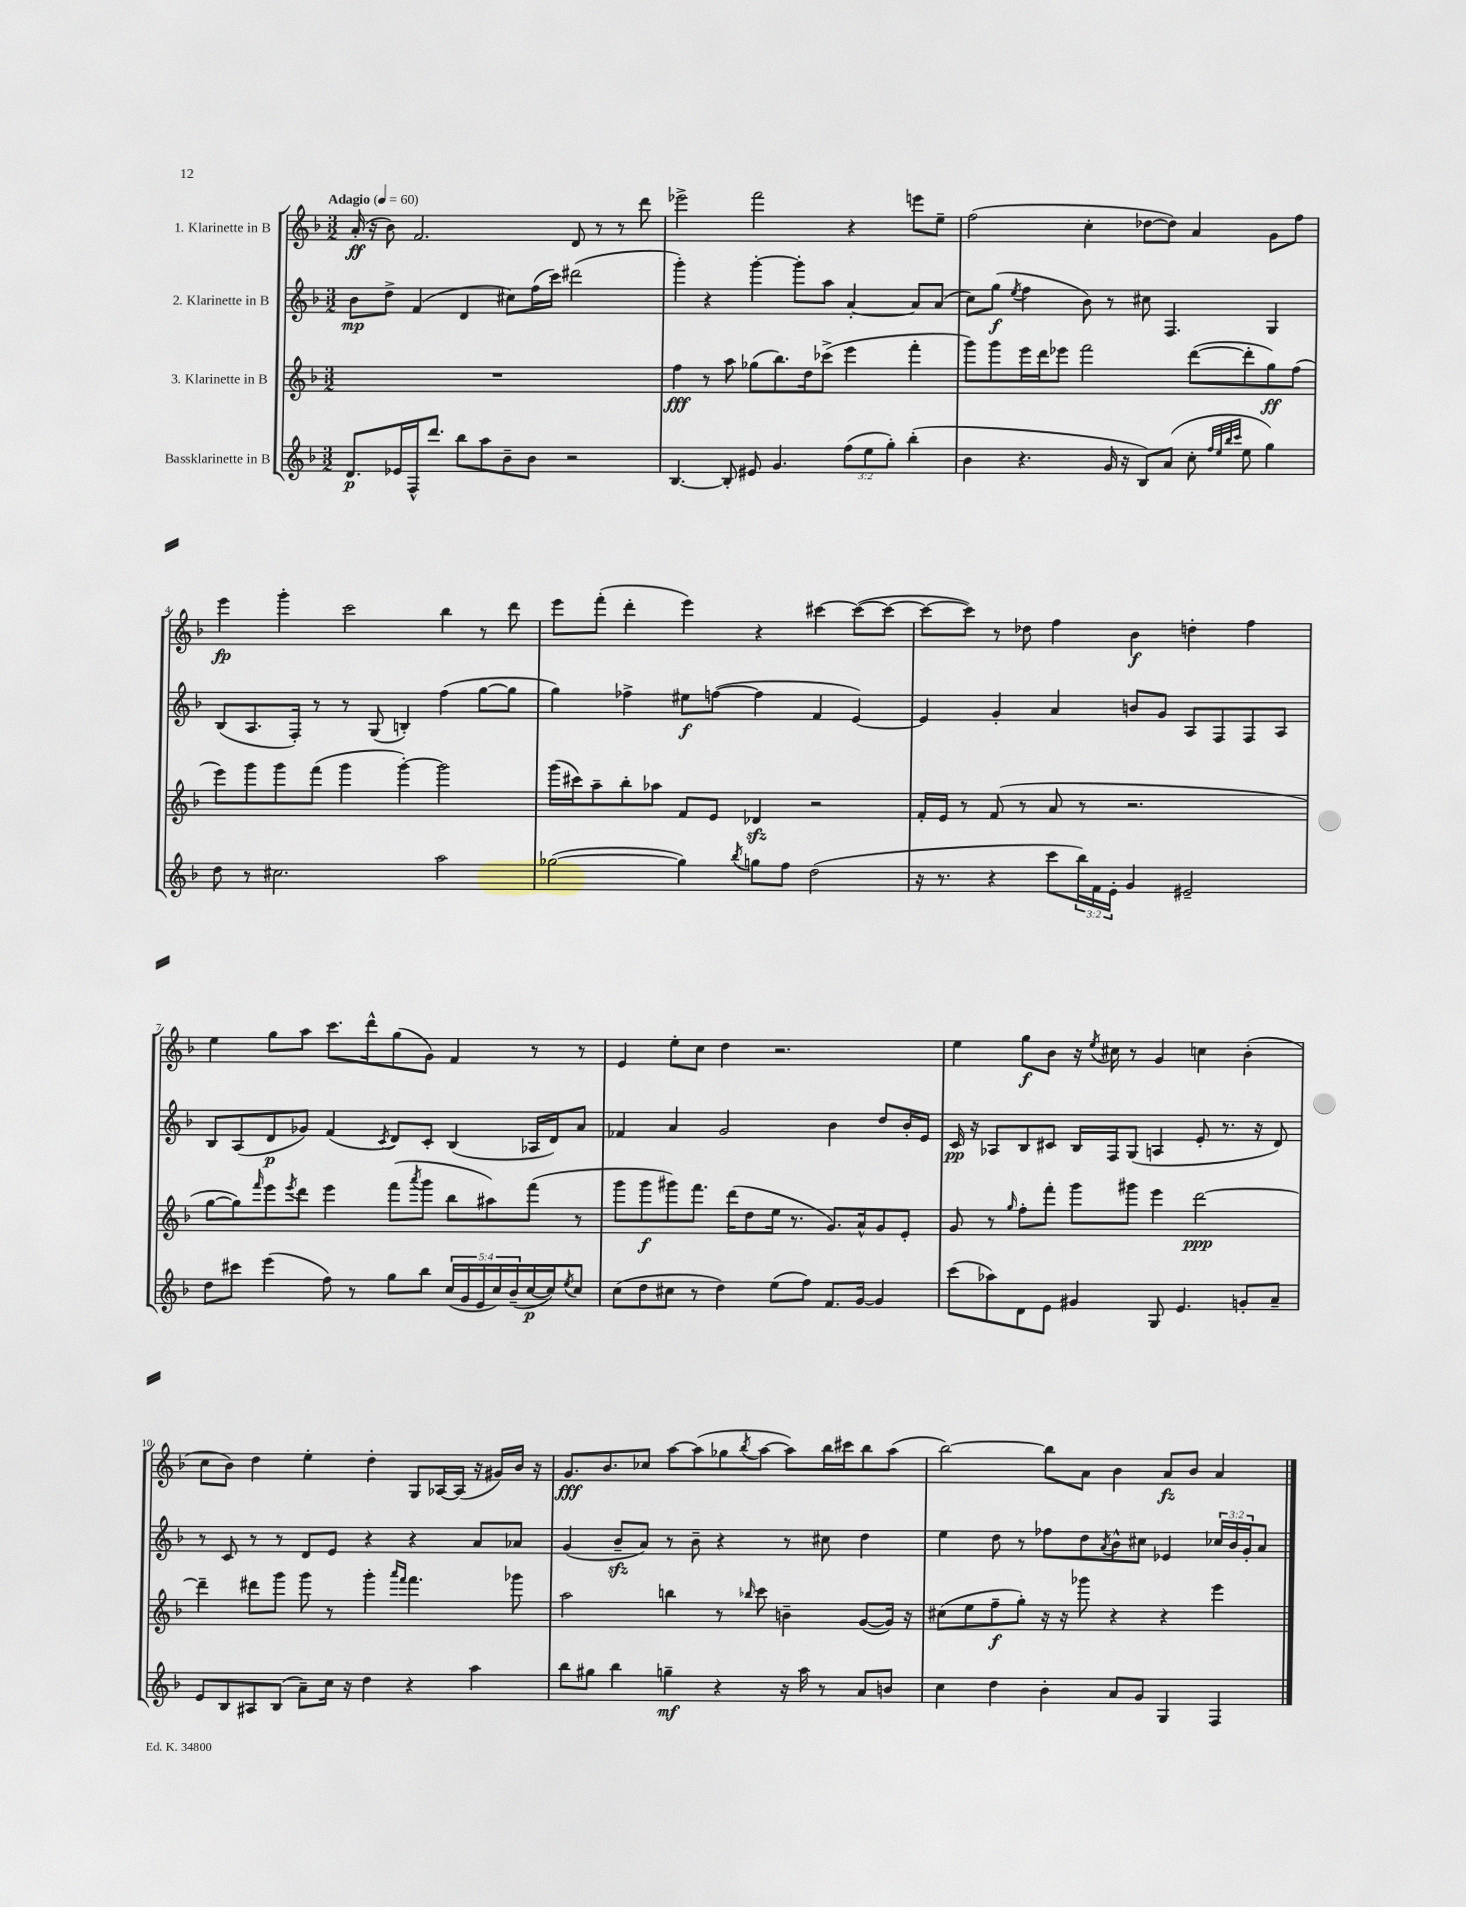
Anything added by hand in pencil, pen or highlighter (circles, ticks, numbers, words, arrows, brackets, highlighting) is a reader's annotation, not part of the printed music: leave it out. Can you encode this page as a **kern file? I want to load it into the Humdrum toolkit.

**kern	**dynam	**kern	**dynam	**kern	**dynam	**kern	**dynam
*part4	*part4	*part3	*part3	*part2	*part2	*part1	*part1
*staff4	*staff4	*staff3	*staff3	*staff2	*staff2	*staff1	*staff1
*I"Bassklarinette in B	*	*I"3. Klarinette in B	*	*I"2. Klarinette in B	*	*I"1. Klarinette in B	*
*clefG2	*	*clefG2	*	*clefG2	*	*clefG2	*
*k[b-]	*	*k[b-]	*	*k[b-]	*	*k[b-]	*
*M3/2	*	*M3/2	*	*M3/2	*	*M3/2	*
*MM60	*	*MM60	*	*MM60	*	*MM60	*
=1	=1	=1	=1	=1	=1	=1	=1
!	!	!	!	!	!	!LO:TX:a:B:t=Adagio	!
8.d/L	p	1.r	.	8b-\L	mp	(16a'/	ff
.	.	.	.	.	.	16r	.
.	.	.	.	8dd^\J	.	8b-\)	.
16e-X/L	.	.	.	.	.	.	.
16F^^/J	.	.	.	(4f/	.	2.f/	.
8.ddd/J	.	.	.	.	.	.	.
8bb-\L	.	.	.	4d/	.	.	.
8aa\	.	.	.	.	.	.	.
8b-~\	.	.	.	8cc#X\L)	.	.	.
8b-\J	.	.	.	(16ff\L	.	.	.
.	.	.	.	16ccc\JJ)	.	.	.
2r	.	.	.	(2ddd#X\	.	8d/	.
.	.	.	.	.	.	8r	.
.	.	.	.	.	.	8r	.
.	.	.	.	.	.	8ddd\	.
=2	=2	=2	=2	=2	=2	=2	=2
[4.B-/	.	4ff\	fff	4ggg'\)	.	2eee-X^\	.
.	.	8r	.	4r	.	.	.
8B-'/]	.	8aa\	.	.	.	.	.
8e#X/	.	(8gg-X\L	.	[4ggg'\	.	2fff\	.
4.g/	.	8.bb-\)	.	.	.	.	.
.	.	.	.	8ggg'\L]	.	.	.
.	.	16dd\k	.	.	.	.	.
.	.	(8ccc-X^\J	.	8aa\J	.	.	.
(12ff\L	.	4eee\	.	[4a'/	.	4r	.
12ee\	.	.	.	.	.	.	.
12gg'\J)	.	.	.	.	.	.	.
(4bb-'\	.	4fff'\	.	8a/L]	.	8eeen\L	.
.	.	.	.	(8a/J	.	8ee~\J	.
=3	=3	=3	=3	=3	=3	=3	=3
4b-\	.	8ggg\L)	.	8cc\L)	.	(2ff\	.
.	.	8ggg\	.	(8gg\J	f	.	.
.	.	.	.	8qee/	.	.	.
4.r	.	16eee\L	.	4ff\	.	.	.
.	.	16ddd\J	.	.	.	.	.
.	.	8eee-X\J	.	.	.	.	.
.	.	2fff\	.	8b-\)	.	4cc'\	.
16g/	.	.	.	8r	.	.	.
16r	.	.	.	.	.	.	.
8B-/L)	.	.	.	8cc#X\	.	[8dd-X\L	.
(8a/J	.	.	.	4.F/	.	8dd-\J])	.
8cc'\	.	([8ddd\L	.	.	.	4a/	.
32qqff/LLL	.	.	.	.	.	.	.
32qqee/	.	.	.	.	.	.	.
32qqbb-/	.	.	.	.	.	.	.
32qqccc/JJJ	.	.	.	.	.	.	.
8ee\	.	8ddd'\]	.	.	.	.	.
4gg\)	.	8gg\)	ff	4G/	.	8g\L	.
.	.	(8ff\J	.	.	.	8ff\J	.
!!LO:LB:g=z
=4	=4	=4	=4	=4	=4	=4	=4
8dd\	.	8eee\L)	.	(8B-/L	.	4eee\	fp
8r	.	8ggg\	.	8.A/	.	.	.
2.cc#X\	.	8ggg\	.	.	.	4ggg'\	.
.	.	.	.	16F'/Jk)	.	.	.
.	.	(8fff\J	.	8r	.	.	.
.	.	4ggg\	.	8r	.	2ccc\	.
.	.	.	.	(8G/	.	.	.
.	.	[4ggg'\)	.	4Bn'/)	.	.	.
2aa\	.	2ggg\]	.	(4ff\	.	4bb-\	.
.	.	.	.	[8gg\L	.	8r	.
.	.	.	.	8gg\J]	.	8ddd\	.
=5	=5	=5	=5	=5	=5	=5	=5
([2gg-X\	.	(16ggg\LL	.	4gg\)	.	8eee\L	.
.	.	16ccc#X\J)	.	.	.	.	.
.	.	8aa~\	.	.	.	(8fff'\J	.
.	.	8bb-'\	.	4ff-X^\	.	4ddd'\	.
.	.	8aa-X\J	.	.	.	.	.
4gg-\])	.	8f/L	.	8ee#X\L	f	4eee\)	.
.	.	8e/J	.	([8ffn\J	.	.	.
8qbb-/	.	.	.	.	.	.	.
8ggn\L	.	4d-Xzz/	.	4ff\]	.	4r	.
8ff\J	.	.	.	.	.	.	.
(2dd\	.	2r	.	4f/	.	[4ccc#X\	.
.	.	.	.	[4e/)	.	(8ccc#\L_	.
.	.	.	.	.	.	8ccc#\J_	.
=6	=6	=6	=6	=6	=6	=6	=6
16r	.	16f'/LL	.	4e/]	.	8ccc#\L_	.
8.r	.	16e/JJ	.	.	.	.	.
.	.	8r	.	.	.	8ccc#\J])	.
4r	.	(8f/	.	4g'/	.	8r	.
.	.	8r	.	.	.	8dd-X\	.
8ccc\L	.	8a/	.	4a/	.	4ff\	.
24bb-\L)	.	8r	.	.	.	.	.
24f\	.	.	.	.	.	.	.
24e'\JJ	.	.	.	.	.	.	.
4g/	.	2.r	.	8bn/L	.	4b-\	f
.	.	.	.	8g/J	.	.	.
2e#X~/	.	.	.	8A/L	.	4ddn'\	.
.	.	.	.	8F/	.	.	.
.	.	.	.	8F/	.	4ff\	.
.	.	.	.	8A/J	.	.	.
!!LO:LB:g=z
=7	=7	=7	=7	=7	=7	=7	=7
8dd\L	.	[8gg\L	.	8B-/L	.	4ee\	.
8ccc#X\J	.	8gg\])	.	(8A/	.	.	.
.	.	16qqfff/	.	.	.	.	.
(4eee\	.	8eee\	.	8d/	p	8gg\L	.
.	.	8qeee/	.	.	.	.	.
.	.	8ddd\J	.	8g-X/J)	.	8aa\J	.
8ff\)	.	4eee\	.	(4f/	.	8.ccc\L	.
8r	.	.	.	.	.	.	.
.	.	.	.	.	.	16ddd^^\k	.
.	.	.	.	8qc/	.	.	.
8gg\L	.	(8fff\L	.	8d/L)	.	(8gg\	.
.	.	8qaaa/	.	.	.	.	.
8bb-\J	.	8ggg\J	.	8c'/J	.	8g\J)	.
(20cc/LL	.	8bb-\L	.	(4B-/	.	4f/	.
20g/	.	.	.	.	.	.	.
20e/	.	.	.	.	.	.	.
.	.	8aa#X\)	.	.	.	.	.
20cc/)	.	.	.	.	.	.	.
(20b-~/	.	.	.	.	.	.	.
[16cc/	p	(8fff\J	.	16A-X/LL	.	8r	.
16cc/J])	.	.	.	16d/J)	.	.	.
8qee/	.	.	.	.	.	.	.
8cc/J	.	8r	.	8a/J	.	8r	.
=8	=8	=8	=8	=8	=8	=8	=8
(8cc\L	.	8ggg\L	.	4f-X/	.	4e/	.
8dd\	.	8ggg\	f	.	.	.	.
8cc#X\J	.	8ggg#X\)	.	4a/	.	8ee'\L	.
8r	.	8.fff\J	.	.	.	8cc\J	.
4dd\)	.	.	.	2g/	.	4dd\	.
.	.	(16ddd\KL	.	.	.	.	.
.	.	8dd\	.	.	.	.	.
(8ee\L	.	16ee\Jk	.	.	.	2.r	.
.	.	8.r	.	.	.	.	.
8ff\J)	.	.	.	.	.	.	.
8.f/L	.	8.g/L)	.	4b-\	.	.	.
[16g/Jk	.	16a^^/k	.	.	.	.	.
4g/]	.	8g/	.	8dd/L	.	.	.
.	.	8e'/J	.	16b-'/L	.	.	.
.	.	.	.	16e/JJ	.	.	.
=9	=9	=9	=9	=9	=9	=9	=9
(8ccc\L	.	8g/	.	16c/	pp	4ee\	.
.	.	.	.	16r	.	.	.
8aa-X\)	.	8r	.	8A-X/L	.	.	.
.	.	16qqgg/	.	.	.	.	.
8d\	.	8ff'\L	.	8B-/	.	8gg\L	f
8e\J	.	8fff'\J	.	8c#X/J	.	8b-\J	.
4g#X/	.	8ggg\L	.	16B-/LL	.	16r	.
.	.	.	.	.	.	8qee/	.
.	.	.	.	16F/J	.	16cc#X\	.
.	.	8ggg#X\J	.	(8G/J	.	8r	.
8G/	.	4eee\	.	4An/	.	4g/	.
4.e/	.	.	.	.	.	.	.
.	.	[2ddd\	ppp	8e'/	.	4ccn\	.
.	.	.	.	8.r	.	.	.
8gn'/L	.	.	.	.	.	(4b-'\	.
.	.	.	.	16r	.	.	.
8a~/J	.	.	.	8d/)	.	.	.
!!LO:LB:g=z
=10	=10	=10	=10	=10	=10	=10	=10
8e/L	.	4ddd~\]	.	8r	.	8cc\L	.
8B-/	.	.	.	8c/	.	8b-\J)	.
8A#X/	.	8ddd#X\L	.	8r	.	4dd\	.
(8B-/J	.	8ggg\J	.	8r	.	.	.
8a~\L)	.	8ggg\	.	8d/L	.	4ee'\	.
16cc\Jk	.	8r	.	8e/J	.	.	.
16r	.	.	.	.	.	.	.
4dd\	.	4ggg'\	.	4r	.	4dd'\	.
.	.	16qqaaa/LL	.	.	.	.	.
.	.	16qqfff/JJ	.	.	.	.	.
4r	.	4.fff\	.	4r	.	8G/L	.
.	.	.	.	.	.	[16A-X/L	.
.	.	.	.	.	.	(16A-/JJ]	.
4aa\	.	.	.	8a/L	.	16r	.
.	.	.	.	.	.	16g#X/LL)	.
.	.	8ggg-X\	.	8a-X/J	.	16b-/JJ	.
.	.	.	.	.	.	16r	.
=11	=11	=11	=11	=11	=11	=11	=11
8bb-\L	.	2aa\	.	(4g/	.	8.g/L	fff
8gg#X\J	.	.	.	.	.	.	.
.	.	.	.	.	.	8.b-/	.
4bb-\	.	.	.	8b-zz~/L	.	.	.
.	.	.	.	8a/J)	.	8cc-X/J	.
4ggn~\	mf	4bbn\	.	8r	.	[8aa\L	.
.	.	.	.	8b-~\	.	(8aa\]	.
4r	.	8r	.	4r	.	8gg-X\	.
.	.	16qqbb-X/	.	.	.	8qbb-/	.
.	.	8ccc\	.	.	.	[8aa\J	.
16r	.	4bn~\	.	8r	.	8aa\L])	.
16aa\	.	.	.	.	.	.	.
8r	.	.	.	8cc#X\	.	16bb-\L	.
.	.	.	.	.	.	16ccc#X\J	.
8a/L	.	([8g/L	.	4dd\	.	8bb-\	.
8bn/J	.	16g/Jk])	.	.	.	(8aa\J	.
.	.	16r	.	.	.	.	.
=12	=12	=12	=12	=12	=12	=12	=12
4cc\	.	(8cc#X\L	.	4ee\	.	[2bb-\)	.
.	.	8ee\	.	.	.	.	.
4dd\	.	8ff~\	f	8dd\	.	.	.
.	.	8gg'\J)	.	8r	.	.	.
4b-'\	.	16r	.	8ff-X\L	.	8bb-\L]	.
.	.	16r	.	.	.	.	.
.	.	8ggg-X\	.	8dd\	.	8a\J	.
.	.	.	.	8qa/	.	.	.
8a/L	.	4r	.	8b-^^\	.	4b-\	.
8g/J	.	.	.	8cc#X\J	.	.	.
4G/	.	4r	.	4e-X/	.	8a/L	fz
.	.	.	.	.	.	8b-/J	.
4F/	.	4eee\	.	24cc-X/LL	.	4a/	.
.	.	.	.	24b-/	.	.	.
.	.	.	.	24g'/J	.	.	.
.	.	.	.	8a/J	.	.	.
==	==	==	==	==	==	==	==
*-	*-	*-	*-	*-	*-	*-	*-
